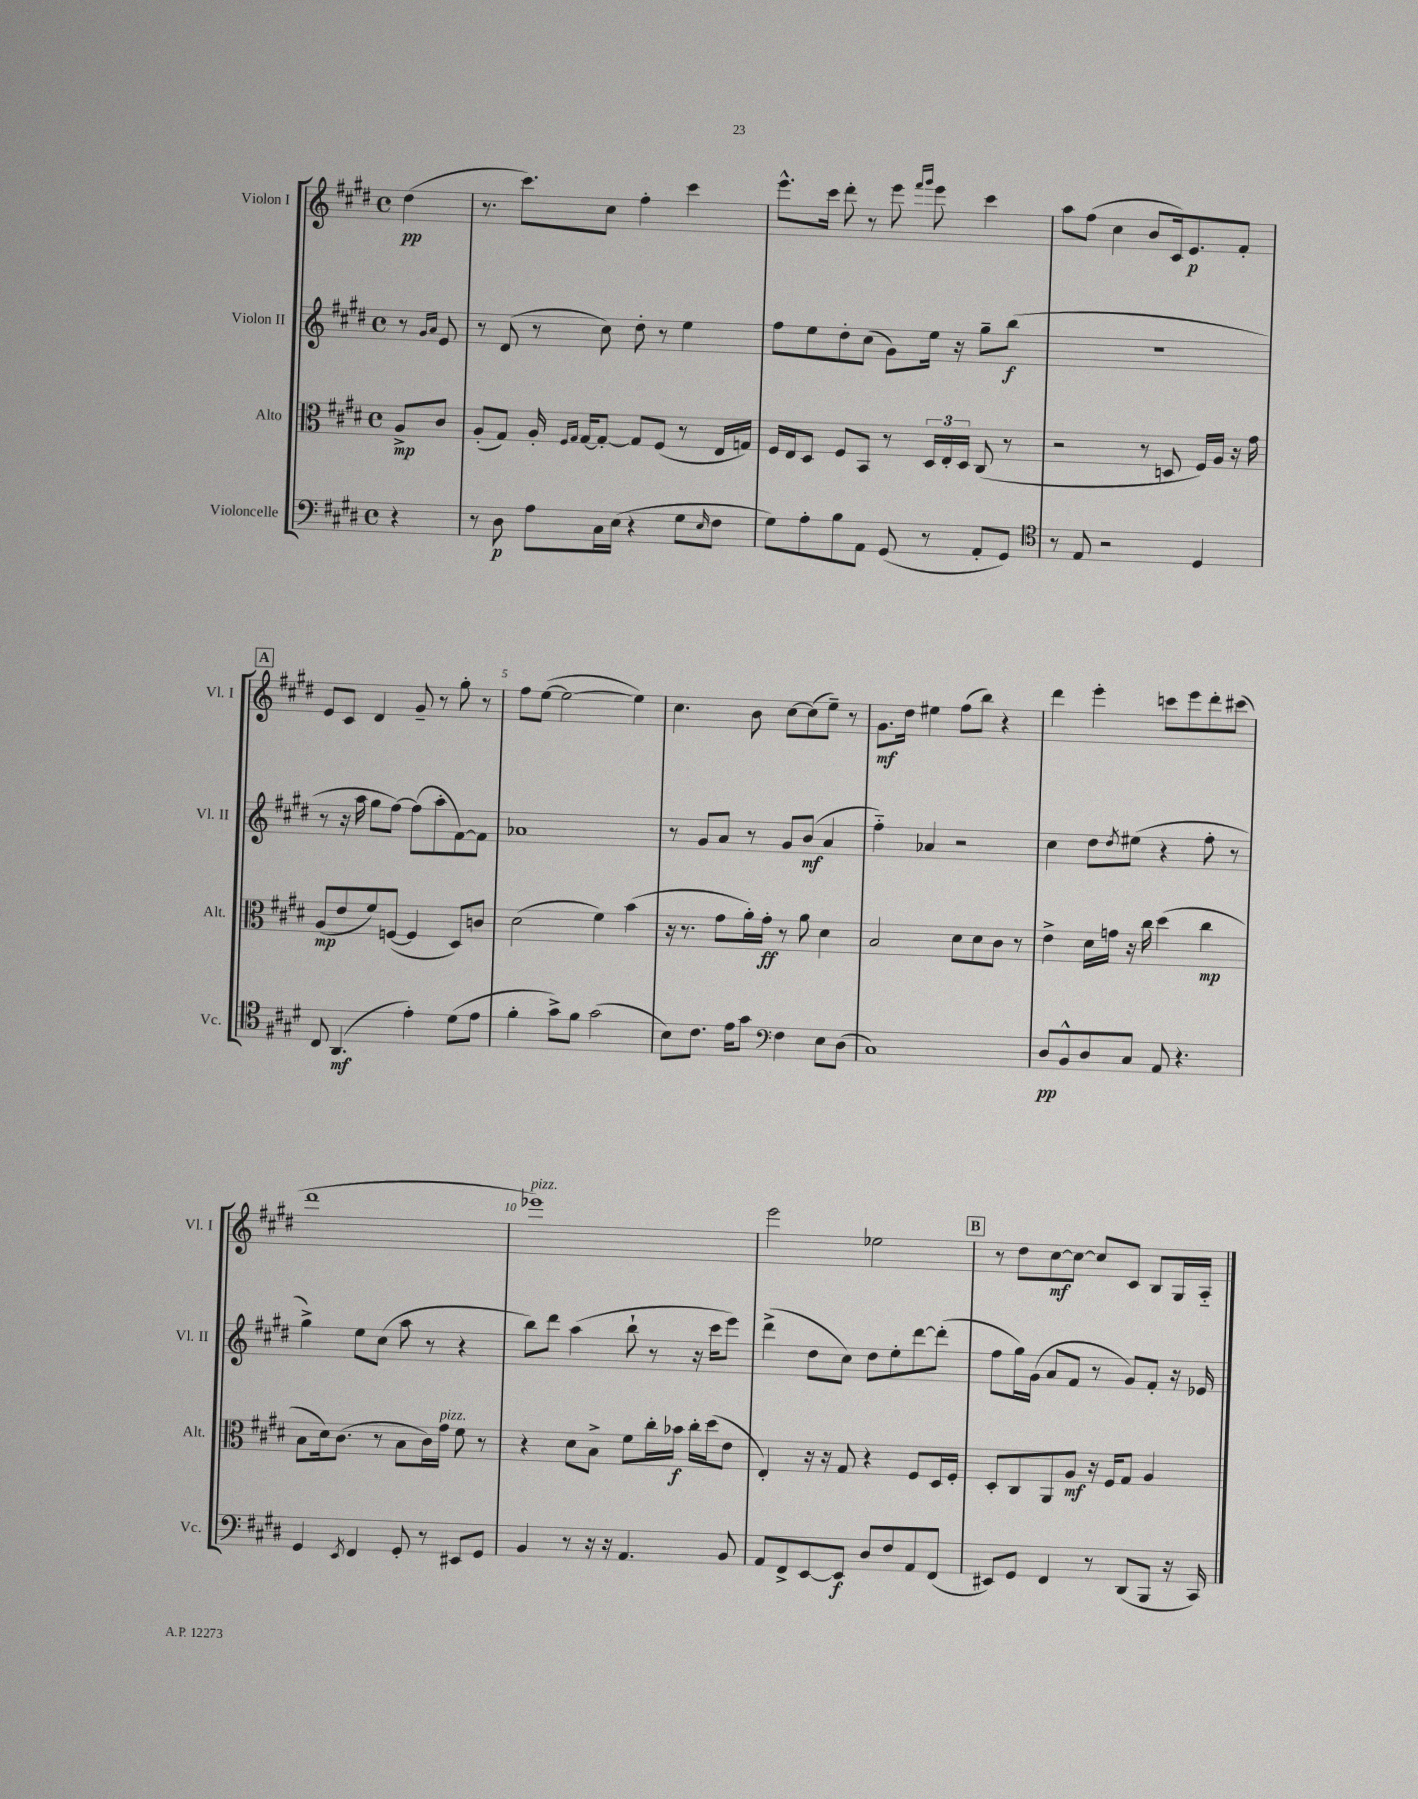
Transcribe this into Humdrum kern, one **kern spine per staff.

**kern	**dynam	**kern	**dynam	**kern	**dynam	**kern	**dynam
*part4	*part4	*part3	*part3	*part2	*part2	*part1	*part1
*staff4	*staff4	*staff3	*staff3	*staff2	*staff2	*staff1	*staff1
*I"Violoncelle	*	*I"Alto	*	*I"Violon II	*	*I"Violon I	*
*I'Vc.	*	*I'Alt.	*	*I'Vl. II	*	*I'Vl. I	*
*clefF4	*	*clefC3	*	*clefG2	*	*clefG2	*
*k[f#c#g#d#]	*	*k[f#c#g#d#]	*	*k[f#c#g#d#]	*	*k[f#c#g#d#]	*
*M4/4	*	*M4/4	*	*M4/4	*	*M4/4	*
*met(c)	*	*met(c)	*	*met(c)	*	*met(c)	*
=	=	=	=	=	=	=	=
4r	.	8A^/L	mp	8r	.	(4dd#\	pp
.	.	.	.	16qqg#/LL	.	.	.
.	.	.	.	16qqa/JJ	.	.	.
.	.	8c#/J	.	8e/	.	.	.
=1	=1	=1	=1	=1	=1	=1	=1
8r	.	(8A'/L	.	8r	.	8.r	.
8D#\	p	8G#/J)	.	(8d#/	.	.	.
.	.	.	.	.	.	8.ccc#\L)	.
8A\L	.	16A'/	.	8r	.	.	.
.	.	16qqF#/LL	.	.	.	.	.
.	.	16qqG#/JJ	.	.	.	.	.
.	.	[16G#/KL	.	.	.	.	.
16C#\L	.	8G#'/J_	.	8cc#\)	.	8cc#\J	.
(16E\JJ	.	.	.	.	.	.	.
4r	.	8G#/L]	.	8dd#'\	.	4ff#'\	.
.	.	(8F#/J	.	8r	.	.	.
8G#\L	.	8r	.	4ee\	.	4ccc#\	.
16qqE/	.	.	.	.	.	.	.
8F#\J	.	16E/LL	.	.	.	.	.
.	.	16Gn/JJ)	.	.	.	.	.
=2	=2	=2	=2	=2	=2	=2	=2
8G#\L)	.	16F#/LL	.	8ff#\L	.	8.eee^^\L	.
.	.	16E/J	.	.	.	.	.
8A'\	.	8D#/J	.	8ee\	.	.	.
.	.	.	.	.	.	16ccc#\Jk	.
8B\	.	8F#/L	.	8dd#'\	.	8ddd#'\	.
8AA\J	.	8BB/J	.	(8cc#\J	.	8r	.
(8GG#/	.	8r	.	8g#\L)	.	8eee\	.
.	.	.	.	.	.	16qqfff#/LL	.
.	.	.	.	.	.	16qqggg#/JJ	.
8r	.	24D#/LL	.	16ee\Jk	.	8eee\	.
.	.	24E'/	.	.	.	.	.
.	.	.	.	16r	.	.	.
.	.	24D#/JJ	.	.	.	.	.
8AA'/L	.	(8C#/	.	8gg#~\L	.	4ccc#\	.
8GG#/J)	.	8r	.	(8bb\J	f	.	.
=3	=3	=3	=3	=3	=3	=3	=3
*clefC4	*	*	*	*	*	*	*
8r	.	2r	.	1r	.	8aa\L	.
8E/	.	.	.	.	.	(8ff#\J	.
2r	.	.	.	.	.	4cc#\	.
.	.	8r	.	.	.	8b/L	.
.	.	8Dn/	.	.	.	16c#/k)	.
.	.	.	.	.	.	8.e/	p
4D#/	.	16F#/LL)	.	.	.	.	.
.	.	16A/JJ	.	.	.	.	.
.	.	16r	.	.	.	8f#'/J	.
.	.	16g#\	.	.	.	.	.
!!LO:LB:g=z
!!LO:REH:place=s1:t=A
=4	=4	=4	=4	=4	=4	=4	=4
8C#/	.	(8A/L	mp	8r	.	8e/L	.
(4.AA/	mf	8e/	.	16r	.	8c#/J	.
.	.	.	.	16aa\	.	.	.
.	.	8f#/)	.	8gg#\L	.	4d#/	.
.	.	([8Fn/J	.	[8ff#\J)	.	.	.
4e'\)	.	4F/]	.	(8ff#\L]	.	8g#~/	.
.	.	.	.	8aa'\	.	8r	.
(8d#\L	.	8D#/L)	.	[8f#\)	.	8gg#'\	.
8e\J	.	8cn/J	.	8f#\J]	.	8r	.
=5	=5	=5	=5	=5	=5	=5	=5
4f#'\	.	(2d#\	.	1a-X	.	8ff#\L	.
.	.	.	.	.	.	([8ee\J	.
8g#^\L)	.	.	.	.	.	2ee\_	.
8f#\J	.	.	.	.	.	.	.
(2g#\	.	4f#\)	.	.	.	.	.
.	.	(4b\	.	.	.	4ee\])	.
=6	=6	=6	=6	=6	=6	=6	=6
8B\L)	.	16r	.	8r	.	4.cc#\	.
.	.	8.r	.	.	.	.	.
8.c#\J	.	.	.	8g#/L	.	.	.
.	.	8g#\L	.	8a/J	.	.	.
16e\KL	.	.	.	.	.	.	.
8g#\J	.	16a'\L)	.	8r	.	8b\	.
.	.	16g#'\JJ	ff	.	.	.	.
*clefF4	*	*	*	*	*	*	*
4F#\	.	8r	.	8g#/L	.	[8cc#\L	.
.	.	8a\	.	(8b/J	mf	(8cc#\]	.
8E\L	.	4d#\	.	4a/	.	8ee~\J)	.
(8D#\J	.	.	.	.	.	8r	.
=7	=7	=7	=7	=7	=7	=7	=7
1C#)	.	2B/	.	4ff#\)	.	8.g#\L	mf
.	.	.	.	.	.	16dd#\Jk	.
.	.	.	.	4a-X/	.	4ee#X\	.
.	.	8d#\L	.	2r	.	(8ff#\L	.
.	.	8d#\	.	.	.	8bb\J)	.
.	.	8c#\J	.	.	.	4r	.
.	.	8r	.	.	.	.	.
=8	=8	=8	=8	=8	=8	=8	=8
8D#/L	pp	4e^\	.	4cc#\	.	4ddd#\	.
8BB^^/	.	.	.	.	.	.	.
8D#/	.	16d#\LL	.	8dd#\L	.	4eee'\	.
.	.	16gn\JJ	.	.	.	.	.
.	.	.	.	8qdd#/	.	.	.
8C#/J	.	16r	.	(8ee#X\J	.	.	.
.	.	16cc#\	.	.	.	.	.
8AA/	.	(4dd#\	.	4r	.	8cccn\L	.
4.r	.	.	.	.	.	8eee\	.
.	.	4cc#\	mp	8ff#'\	.	8ddd#'\	.
.	.	.	.	8r	.	(8ccc#X\J	.
!!LO:LB:g=z
=9	=9	=9	=9	=9	=9	=9	=9
4GG#/	.	8B\L	.	4gg#^\)	.	1ddd#	.
.	.	16d#\k)	.	.	.	.	.
.	.	(8.c#\J	.	.	.	.	.
8qEE/	.	.	.	.	.	.	.
4FF#/	.	.	.	8ee\L	.	.	.
.	.	8r	.	(8cc#\J	.	.	.
8GG#'/	.	8B\L	.	8aa\	.	.	.
8r	.	16c#\L)	.	8r	.	.	.
!	!	!LO:TX:a:i:t=pizz.	!	!	!	!	!
.	.	16g#\JJ	.	.	.	.	.
8EE#X/L	.	8f#\	.	4r	.	.	.
8GG#/J	.	8r	.	.	.	.	.
=10	=10	=10	=10	=10	=10	=10	=10
!	!	!	!	!	!	!LO:TX:a:i:t=pizz.	!
4BB/	.	4r	.	8bb\L)	.	1eee-X)	.
.	.	.	.	8ddd#\J	.	.	.
8r	.	8d#\L	.	(4aa\	.	.	.
16r	.	8B^\J	.	.	.	.	.
16r	.	.	.	.	.	.	.
4.AA/	.	8f#\L	.	8bb`\	.	.	.
.	.	16cc#'\L	.	8r	.	.	.
.	.	16b-X\JJ	f	.	.	.	.
.	.	16cc#'\LL	.	16r	.	.	.
.	.	(16dd#\J	.	16ccc#\KL	.	.	.
8BB/	.	8e\J	.	8eee\J)	.	.	.
=11	=11	=11	=11	=11	=11	=11	=11
8AA/L	.	4E'/)	.	(4ddd#^\	.	2eee\	.
8FF#^/	.	.	.	.	.	.	.
[8EE/	.	16r	.	8dd#\L	.	.	.
.	.	16r	.	.	.	.	.
8EE/J]	f	8G#/	.	8cc#\J)	.	.	.
8D#/L	.	4r	.	8dd#\L	.	2ee-X\	.
8F#/	.	.	.	8ee'\	.	.	.
8AA/	.	8F#/L	.	[8ddd#\	.	.	.
(8FF#/J	.	16D#/L	.	(8ddd#'\J]	.	.	.
.	.	16F#'/JJ	.	.	.	.	.
!!LO:REH:place=s1:t=B
=12	=12	=12	=12	=12	=12	=12	=12
8EE#X/L)	.	8D#'/L	.	8ff#\L	.	8r	.
8GG#/J	.	8C#/	.	16gg#\L)	.	8dd#\L	.
.	.	.	.	(16g#\JJ	.	.	.
4FF#/	.	8AA/	.	8a/L	.	[8cc#\	mf
.	.	8A/J	mf	8f#/J	.	8cc#\J_	.
8r	.	16r	.	8r	.	8cc#/L]	.
.	.	16F#/KL	.	.	.	.	.
(8DD#/L	.	8G#/J	.	8g#/L)	.	8c#/J	.
8BBB/J	.	4A/	.	8f#'/J	.	8B/L	.
16r	.	.	.	16r	.	16G#/L	.
16CC#/)	.	.	.	16e-X/	.	16A/JJ	.
==	==	==	==	==	==	==	==
*-	*-	*-	*-	*-	*-	*-	*-
